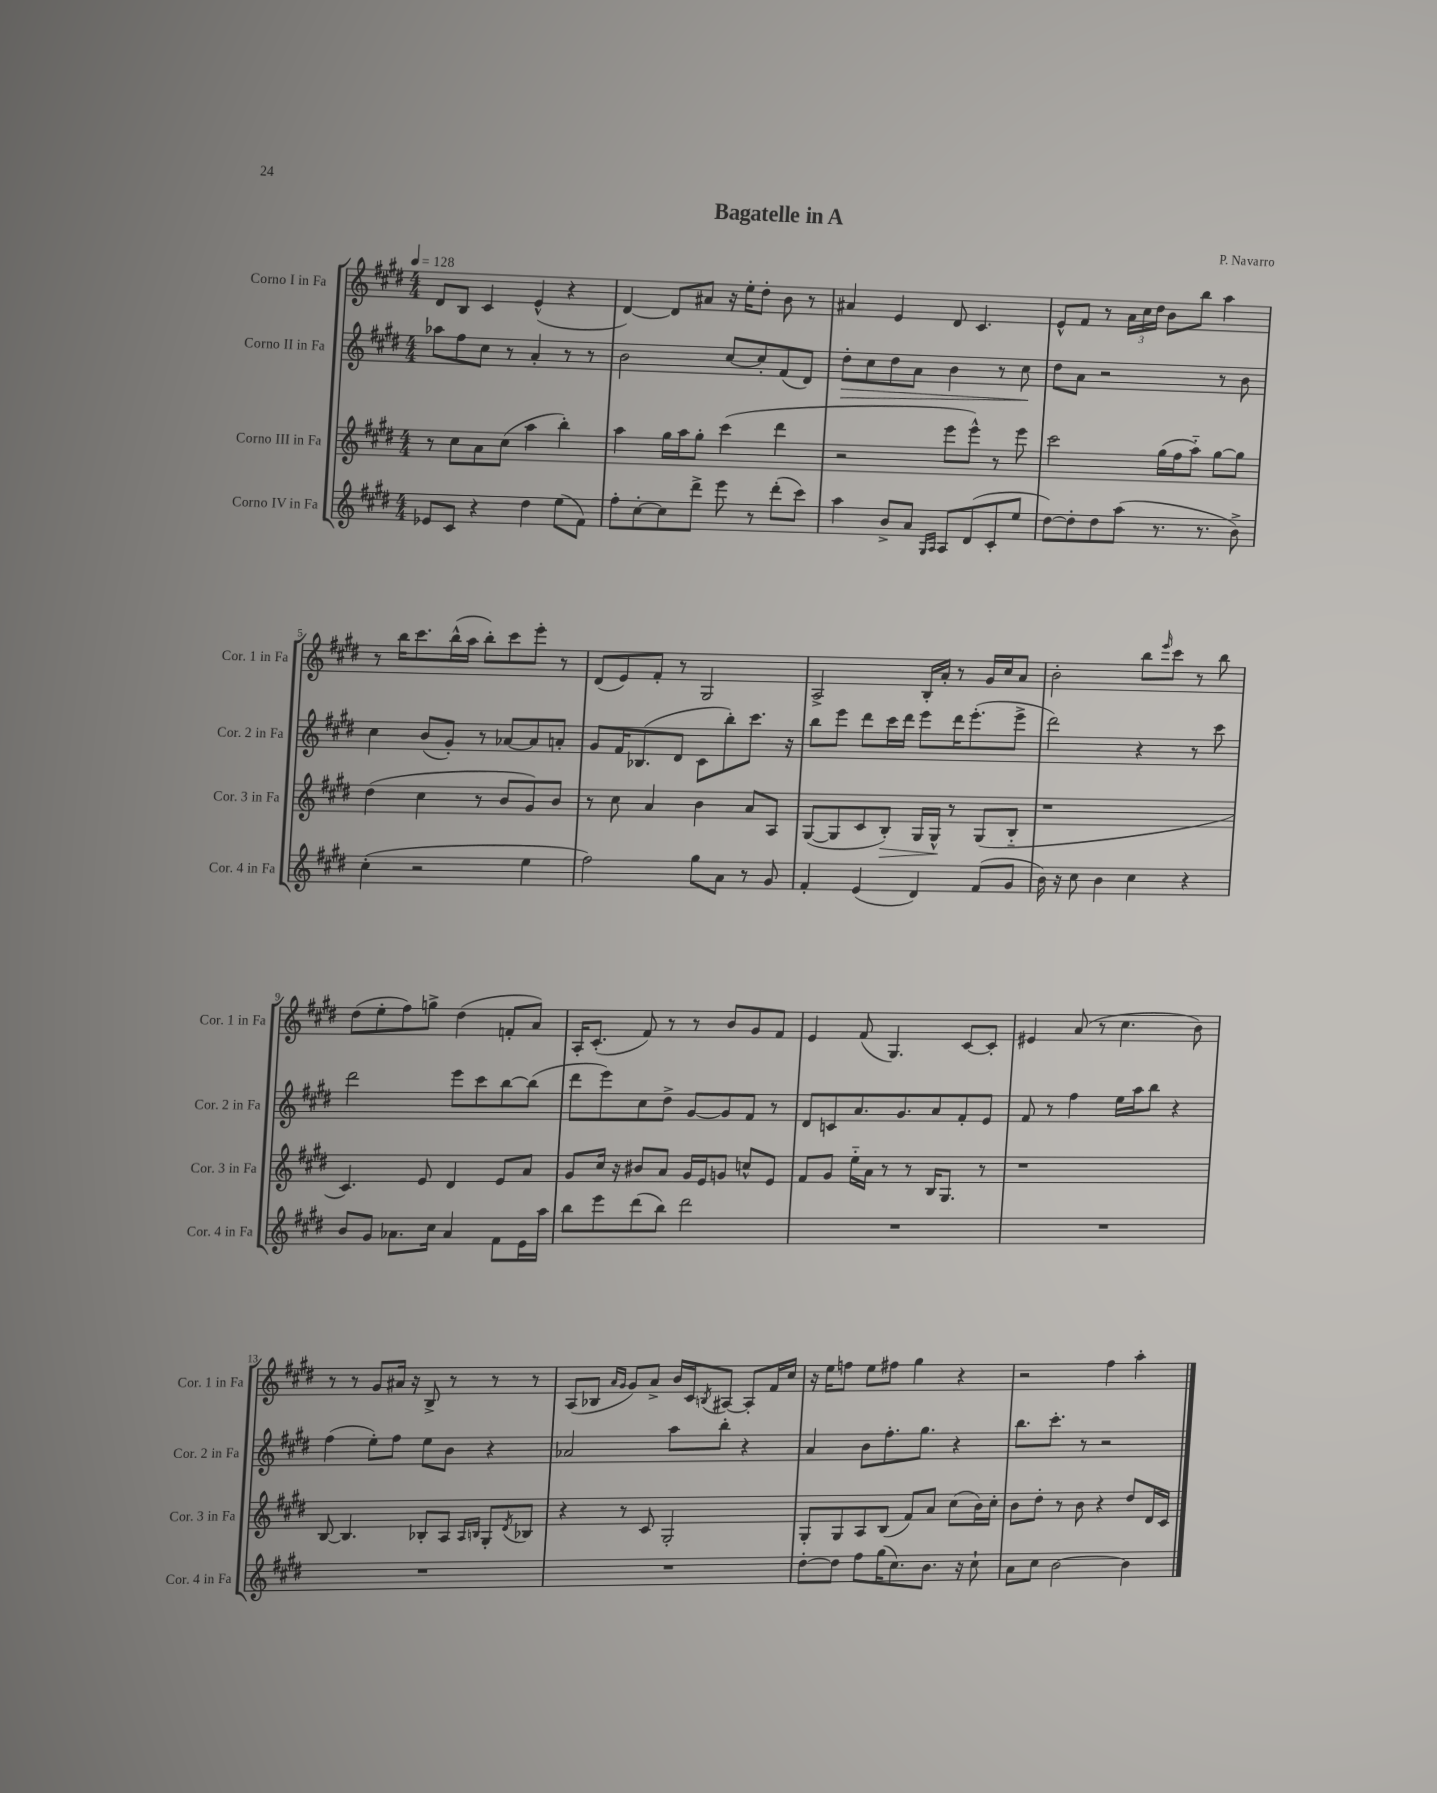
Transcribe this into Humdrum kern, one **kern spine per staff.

**kern	**kern	**dynam	**kern	**dynam	**kern
*part4	*part3	*part3	*part2	*part2	*part1
*staff4	*staff3	*staff3	*staff2	*staff2	*staff1
*I"Corno IV in Fa	*I"Corno III in Fa	*	*I"Corno II in Fa	*	*I"Corno I in Fa
*I'Cor. 4 in Fa	*I'Cor. 3 in Fa	*	*I'Cor. 2 in Fa	*	*I'Cor. 1 in Fa
*clefG2	*clefG2	*	*clefG2	*	*clefG2
*k[f#c#g#d#]	*k[f#c#g#d#]	*	*k[f#c#g#d#]	*	*k[f#c#g#d#]
*M4/4	*M4/4	*	*M4/4	*	*M4/4
*MM128	*MM128	*	*MM128	*	*MM128
=1	=1	=1	=1	=1	=1
8e-X/L	8r	.	8aa-X\L	.	8d#/L
8c#/J	8cc#\L	.	8ff#\	.	8B/J
4r	8a\	.	8cc#\J	.	4c#/
.	(8cc#\J	.	8r	.	.
4dd#\	4aa\	.	4a'/	.	(4e^^/
(8ee\L	4bb'\)	.	8r	.	4r
8f#\J)	.	.	8r	.	.
=2	=2	=2	=2	=2	=2
8ff#'\L	4aa\	.	2b\	.	[4d#/)
[8cc#'\	.	.	.	.	.
8cc#\]	16gg#\LL	.	.	.	8d#/L]
.	16aa\J	.	.	.	.
8ddd#^\J	8gg#'\J	.	.	.	8a#X/J
8eee\	(4ccc#\	.	[8cc#/L	.	16r
.	.	.	.	.	16ee'\KL
8r	.	.	8cc#'/]	.	8dd#'\J
(8ddd#'\L	4ddd#\	.	(8f#/	.	8b\
8ccc#\J)	.	.	8d#/J)	.	8r
=3	=3	=3	=3	=3	=3
!	!	!	!	!LO:HP:b	!
4aa\	2r	.	8dd#'\L	>	4a#X/
.	.	.	8cc#\	.	.
8b^/L	.	.	8dd#\	.	4e/
8a/J	.	.	8a\J	.	.
16qqG#/LL	.	.	.	.	.
16qqA/JJ	.	.	.	.	.
8A/L	8eee\L	.	4b\	.	8d#/
(8d#/	8eee^^\J)	.	.	.	4.c#/
8c#'/	8r	.	8r	.	.
8ee/J	8eee\	.	8cc#\	.	.
.	.	.	.	]	.
=4	=4	=4	=4	=4	=4
[8dd#\L)	2ccc#\	.	8dd#\L	.	8e^^/L
8dd#'\]	.	.	8a\J	.	8f#/J
8dd#\	.	.	2r	.	8r
(8aa\J	.	.	.	.	24a\LL
.	.	.	.	.	24cc#\
.	.	.	.	.	24dd#\JJ
8.r	(16gg#\LL	.	.	.	8b\L
.	16ff#\J	.	.	.	.
.	8aa\J)	.	.	.	8bb\J
8.r	.	.	.	.	.
.	[8gg#\L	.	8r	.	4aa\
8b^\)	8gg#\J]	.	8b\	.	.
!!LO:LB:g=z
=5	=5	=5	=5	=5	=5
(4cc#'\	(4dd#\	.	4cc#\	.	8r
.	.	.	.	.	16bb\KL
.	.	.	.	.	8.ccc#\
2r	4cc#\	.	(8b/L	.	.
.	.	.	8g#'/J)	.	(16bb^^\L
.	.	.	.	.	16aa\JJ
.	8r	.	8r	.	8bb'\L)
.	8b/L	.	[8a-X/L	.	8ccc#\
4ee\	8g#/)	.	8a-/]	.	8eee'\J
.	8b/J	.	8an'/J	.	8r
=6	=6	=6	=6	=6	=6
2ff#\)	8r	.	8g#/L	.	(8d#/L
.	8cc#\	.	16f#/K	.	8e/)
.	.	.	(8.B-X/	.	.
.	4a/	.	.	.	8f#'/J
.	.	.	8d#/J	.	8r
8gg#\L	4b\	.	8c#\L	.	2G#/
8a\J	.	.	8bb'\)	.	.
8r	8a/L	.	8.ccc#\J	.	.
8g#/	8A/J	.	.	.	.
.	.	.	16r	.	.
=7	=7	=7	=7	=7	=7
4f#'/	([8G#/L	.	8bb\L	.	2A^/
.	8G#/]	.	8eee\J	.	.
(4e/	8c#/	.	8ddd#\L	.	.
!	!	!LO:HP:b	!	!	!
.	8B'/J)	>	16ccc#\L	.	.
.	.	.	16ddd#\JJ	.	.
4d#/)	16G#/LL	.	8eee\L	.	16B'/LL
.	16G#^^/JJ	.	.	.	16a'/JJ
.	8r	]	16ddd#\K	.	8r
.	.	.	(8.eee'\	.	.
(8f#/L	(8G#/L	.	.	.	16g#/LL
.	.	.	.	.	16cc#/J
8g#/J	8B/J	.	8eee^\J	.	8a/J
=8	=8	=8	=8	=8	=8
16b\)	1r	.	2ddd#\)	.	2b'\
16r	.	.	.	.	.
8cc#\	.	.	.	.	.
4b\	.	.	.	.	.
4cc#\	.	.	4r	.	8bb\L
.	.	.	.	.	16qqeee/
.	.	.	.	.	8ccc#\J
4r	.	.	8r	.	8r
.	.	.	8ccc#\	.	8bb\
!!LO:LB:g=z
=9	=9	=9	=9	=9	=9
8b/L	4.c#/)	.	2ddd#\	.	(8dd#\L
8g#/J	.	.	.	.	8ee'\
8.a-X\L	.	.	.	.	8ff#\)
.	8e/	.	.	.	8ggn^\J
16cc#\Jk	.	.	.	.	.
4a-/	4d#/	.	8eee\L	.	(4dd#\
.	.	.	8ccc#\	.	.
8f#\L	8e/L	.	[8bb\	.	8fn'/L
16e\L	8a/J	.	(8bb\J]	.	8a/J)
16aa\JJ	.	.	.	.	.
=10	=10	=10	=10	=10	=10
8bb\L	8g#/L	.	8ddd#\L	.	16A'/KL
.	.	.	.	.	(8.c#'/J
8eee\	16cc#/Jk	.	8eee\)	.	.
.	16r	.	.	.	.
(8ddd#\	8b#X/L	.	8cc#\	.	8f#/)
8bb\J)	8a/J	.	8dd#^\J	.	8r
2ddd#\	16g#/LL	.	[8g#/L	.	8r
.	16e/J	.	.	.	.
.	8gn/J	.	8g#/]	.	8b/L
.	8ccn^^/L	.	8f#/J	.	8g#/
.	8e/J	.	8r	.	8f#/J
=11	=11	=11	=11	=11	=11
1r	8f#/L	.	8d#/L	.	4e/
.	8g#/J	.	8cn/	.	.
.	16ee\LL	.	8.a/	.	(8f#/
.	16a\JJ	.	.	.	.
.	8r	.	.	.	4.G#/)
.	.	.	8.g#/	.	.
.	8r	.	.	.	.
.	16B/KL	.	8a/	.	.
.	8.G#/J	.	.	.	.
.	.	.	8f#'/	.	[8c#/L
.	8r	.	8e/J	.	8c#'/J]
=12	=12	=12	=12	=12	=12
1r	1r	.	8f#/	.	4e#X/
.	.	.	8r	.	.
.	.	.	4ff#\	.	(8a/
.	.	.	.	.	8r
.	.	.	16ee\LL	.	4.cc#\
.	.	.	16aa\J	.	.
.	.	.	8bb\J	.	.
.	.	.	4r	.	.
.	.	.	.	.	8b\)
!!LO:LB:g=z
=13	=13	=13	=13	=13	=13
1r	[8B/	.	(4ff#\	.	8r
.	4.B/]	.	.	.	8r
.	.	.	8ee'\L)	.	8g#/L
.	.	.	8ff#\J	.	16a#X/Jk
.	.	.	.	.	16r
.	8B-X'/L	.	8ee\L	.	8B^/
.	8A/J	.	8b\J	.	8r
.	16qqA/LL	.	.	.	.
.	16qqBn/JJ	.	.	.	.
.	8G#'/L	.	4r	.	8r
.	8qd#/	.	.	.	.
.	8B-X/J	.	.	.	8r
=14	=14	=14	=14	=14	=14
1r	4r	.	2a-X/	.	(8A/L
.	.	.	.	.	8B-X/J
.	.	.	.	.	16qqa/LL
.	.	.	.	.	16qqg#/JJ
.	8r	.	.	.	8g#/L)
.	8c#/	.	.	.	8a^/J
.	2G#'/	.	8aa\L	.	16b/LL
.	.	.	.	.	16c#/J
.	.	.	.	.	8qBn/
.	.	.	8bb'\J	.	[8A#X/J
.	.	.	4r	.	8A#'/L]
.	.	.	.	.	16f#/L
.	.	.	.	.	16cc#/JJ
=15	=15	=15	=15	=15	=15
[8dd#'\L	8G#'/L	.	4a/	.	16r
.	.	.	.	.	16ee\KL
8dd#\J]	8G#/	.	.	.	8ffn\J
8ff#\L	8A/	.	8b\L	.	8ee\L
(16gg#\K	(8B/J	.	8.ff#'\	.	8ff#X\J
8.cc#\)	.	.	.	.	.
.	8f#/L)	.	.	.	4gg#\
.	.	.	8.gg#\J	.	.
8.b\J	8a/J	.	.	.	.
.	(8cc#\L	.	4r	.	4r
16r	.	.	.	.	.
8cc#`\	16b\L)	.	.	.	.
.	16cc#'\JJ	.	.	.	.
=16	=16	=16	=16	=16	=16
8a\L	8b\L	.	8.bb\L	.	2r
8cc#\J	8dd#'\J	.	.	.	.
.	.	.	8.ccc#'\J	.	.
[2b\	8r	.	.	.	.
.	8b\	.	8r	.	.
.	4r	.	2r	.	4ff#\
4b\]	8dd#/L	.	.	.	4aa'\
.	16d#/L	.	.	.	.
.	16c#/JJ	.	.	.	.
==	==	==	==	==	==
*-	*-	*-	*-	*-	*-
